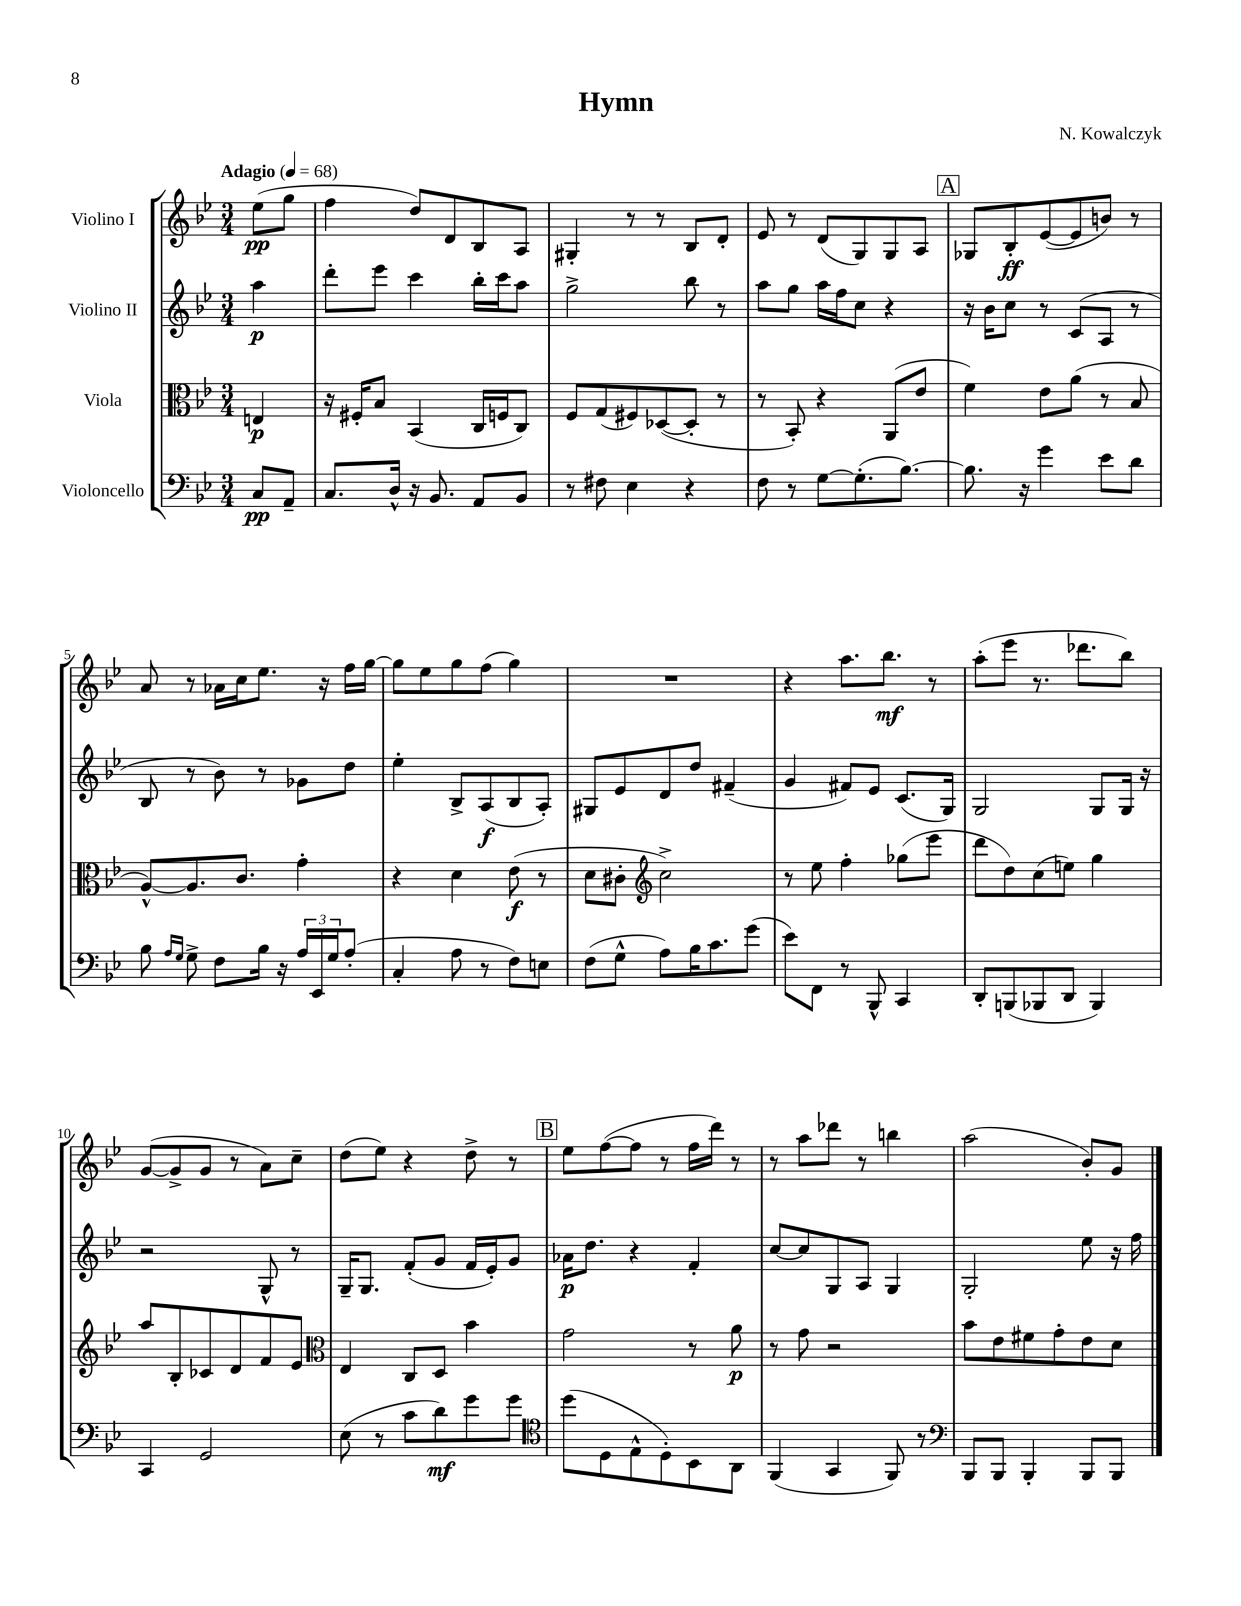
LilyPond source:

\header { title = "Hymn" composer = "N. Kowalczyk" }
<<
\new StaffGroup <<
\new Staff = "s0" \with { instrumentName = "Violino I" } {
    \clef treble \key bes \major \numericTimeSignature \time 3/4 \partial 4 \tempo "Adagio" 4 = 68
    ees''8\pp( g''8 |
    f''4 d''8) d'8 bes8 a8 |
    gis4-. r8 r8 bes8 d'8-. |
    ees'8 r8 d'8( g8) g8 a8 |
    \mark \markup { \box "A" } ges8 bes8-.\ff ees'8~( ees'8 b'8) r8 |
    a'8 r8 aes'16 c''16 ees''8. r16 f''16 g''16~ |
    g''8 ees''8 g''8 f''8( g''4) |
    R2. |
    r4 a''8. bes''8.\mf r8 |
    a''8-.( ees'''8 r8. des'''8. bes''8) |
    g'8~( g'8-> g'8 r8 a'8) c''8-- |
    d''8( ees''8) r4 d''8-> r8 |
    \mark \markup { \box "B" } ees''8 f''8~( f''8 r8 f''16 d'''16) r8 |
    r8 a''8 des'''8 r8 b''4 |
    a''2( bes'8-.) g'8 \bar "|." |
}
\new Staff = "s1" \with { instrumentName = "Violino II" } {
    \clef treble \key bes \major \numericTimeSignature \time 3/4 \partial 4
    a''4\p |
    d'''8-. ees'''8 c'''4 bes''16-. c'''16 a''8 |
    g''2-> bes''8 r8 |
    a''8 g''8 a''16 f''16 c''8 r4 |
    \mark \markup { \box "A" } r16 bes'16 c''8 r8 c'8( a8 r8 |
    bes8 r8 bes'8) r8 ges'8 d''8 |
    ees''4-. bes8-> a8\f( bes8 a8-.) |
    gis8 ees'8 d'8 d''8 fis'4--( |
    g'4 fis'8) ees'8 c'8.( g16) |
    g2 g8 g16 r16 |
    r2 g8-^ r8 |
    g16-- g8. f'8-.( g'8 f'16 ees'16-.) g'8 |
    \mark \markup { \box "B" } aes'16\p d''8. r4 f'4-. |
    c''8~ c''8 g8 a8 g4 |
    g2-. ees''8 r16 f''16 \bar "|." |
}
\new Staff = "s2" \with { instrumentName = "Viola" } {
    \clef alto \key bes \major \numericTimeSignature \time 3/4 \partial 4
    e4\p |
    r16 fis16-. bes8 bes,4( c16 f16 c8) |
    f8 g8( fis8) des8~( des8-. r8 |
    r8 bes,8-.) r4 a,8( ees'8 |
    \mark \markup { \box "A" } f'4) ees'8 a'8( r8 bes8 |
    a8~-^) a8. c'8. g'4-. |
    r4 d'4 ees'8\f( r8 |
    d'8 cis'8-. \clef treble c''2->) |
    r8 ees''8 f''4-. ges''8( ees'''8 |
    d'''8 d''8) c''8( e''8) g''4 |
    a''8 bes8-. ces'8 d'8 f'8 ees'8 |
    \clef alto ees4 c8 d8 bes'4 |
    \mark \markup { \box "B" } g'2 r8 a'8\p |
    r8 g'8 r2 |
    bes'8 ees'8 fis'8 g'8-. ees'8 d'8 \bar "|." |
}
\new Staff = "s3" \with { instrumentName = "Violoncello" } {
    \clef bass \key bes \major \numericTimeSignature \time 3/4 \partial 4
    c8\pp a,8-- |
    c8. d16-^ r16 bes,8. a,8 bes,8 |
    r8 fis8 ees4 r4 |
    f8 r8 g8~ g8.-.( bes8.~) |
    \mark \markup { \box "A" } bes8. r16 g'4 ees'8 d'8 |
    bes8 \grace { a16 g16 } g8-> f8 bes16 r16 \tuplet 3/2 { a16 ees,16 g16 } a8-.( |
    c4-. a8 r8 f8) e8 |
    f8( g8-^ a8) bes16 c'8. g'8( |
    ees'8) f,8 r8 bes,,8-^ c,4 |
    d,8-. b,,8( bes,,8 d,8 bes,,4) |
    c,4 g,2 |
    ees8( r8 c'8 d'8\mf) g'8 g'8 |
    \mark \markup { \box "B" } \clef tenor d''8( d8 ees8-^ d8-.) bes,8 a,8 |
    f,4( g,4 f,8) r8 |
    \clef bass bes,,8 bes,,8 bes,,4-. bes,,8 bes,,8 \bar "|." |
}
>>
>>
